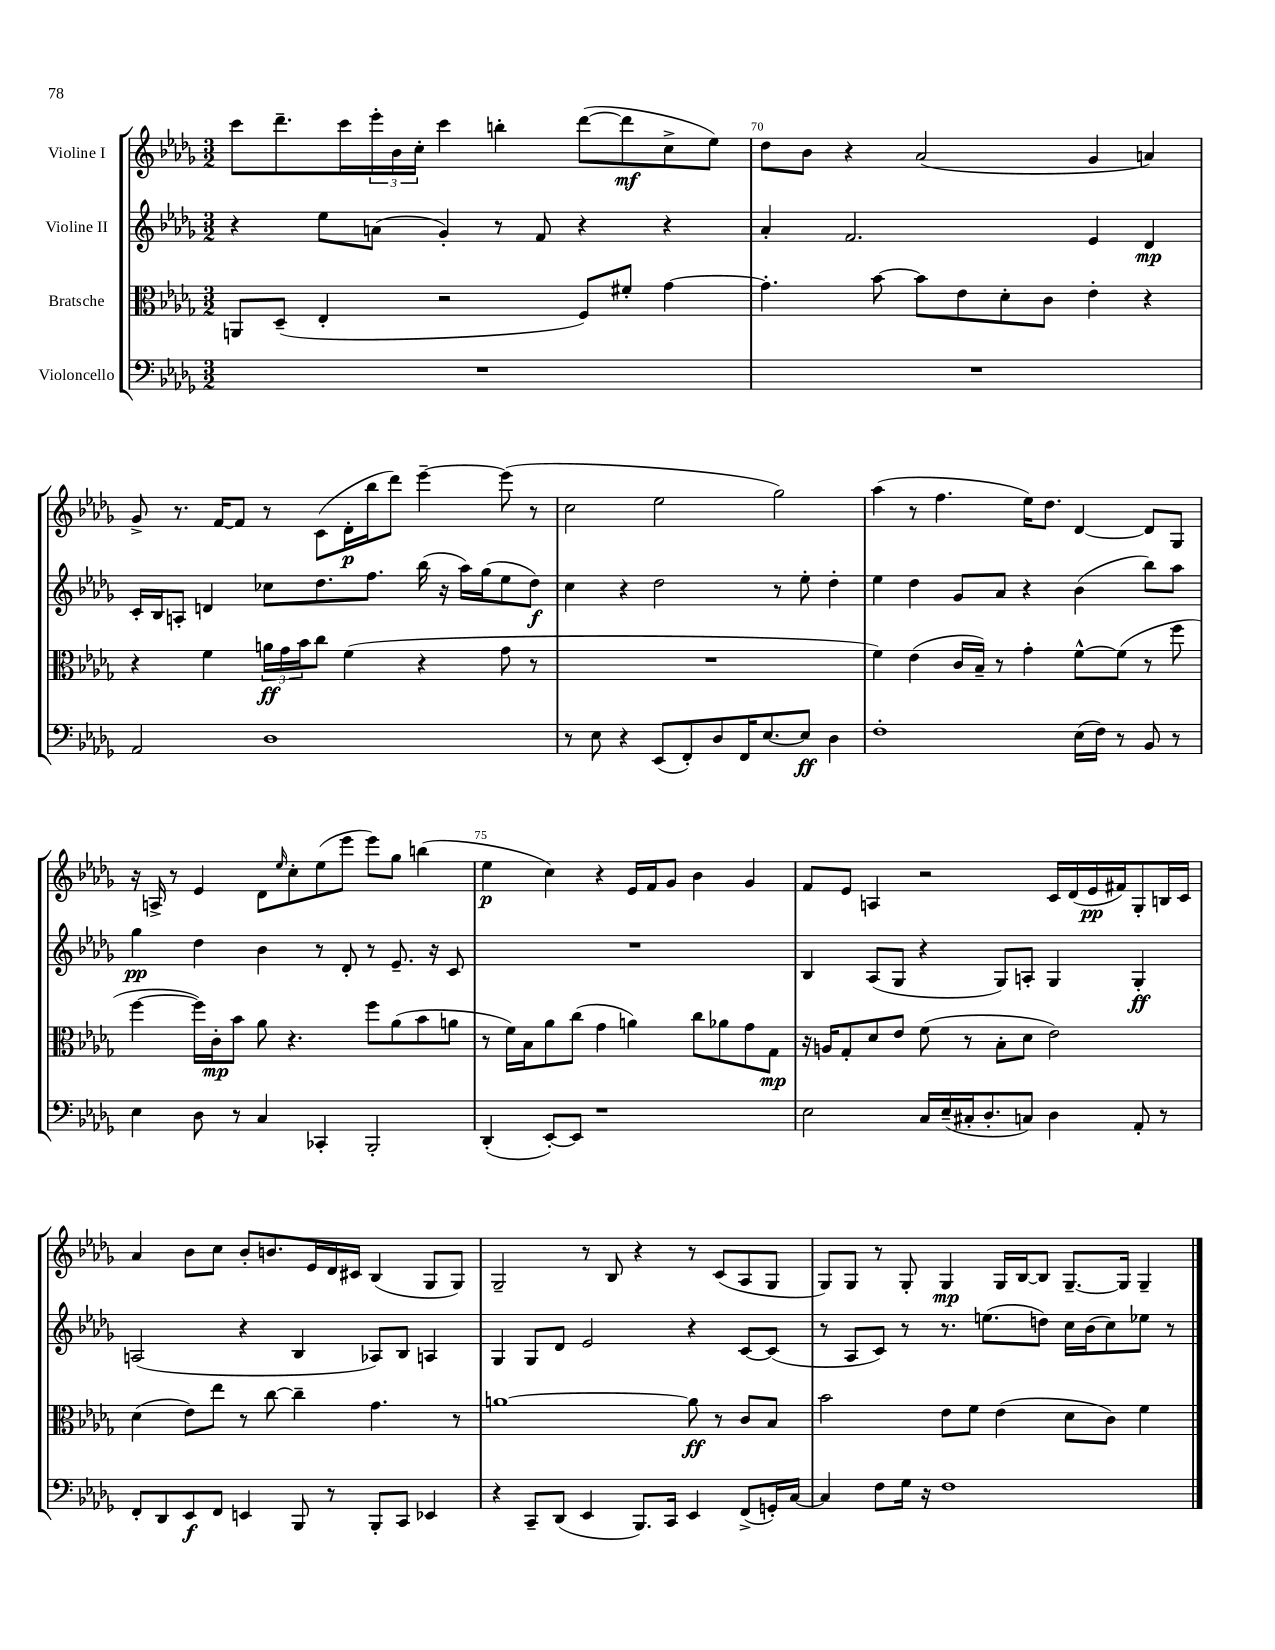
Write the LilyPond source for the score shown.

<<
\new StaffGroup <<
\new Staff = "s0" \with { instrumentName = "Violine I" } {
    \clef treble \key des \major \numericTimeSignature \time 3/2
    c'''8 des'''8.-- c'''16 \tuplet 3/2 { ees'''16-. bes'16 c''16-. } c'''4 b''4-. des'''8~( des'''8\mf c''8-> ees''8) |
    des''8 bes'8 r4 aes'2( ges'4 a'4) |
    ges'8-> r8. f'16~ f'8 r8 c'8( des'16-.\p bes''16 des'''8) ees'''4~-- ees'''8( r8 |
    c''2 ees''2 ges''2) |
    aes''4( r8 f''4. ees''16) des''8. des'4~ des'8 ges8 |
    r16 a16-> r8 ees'4 des'8 \grace { ees''16 } c''8-. ees''8( ees'''8 ees'''8) ges''8 b''4( |
    ees''4\p c''4) r4 ees'16 f'16 ges'8 bes'4 ges'4 |
    f'8 ees'8 a4 r2 c'16 des'16( ees'16\pp fis'16) ges8-. b16 c'16 |
    aes'4 bes'8 c''8 bes'8-. b'8. ees'16 des'16 cis'16 bes4( ges8 ges8) |
    ges2-- r8 bes8 r4 r8 c'8( aes8 ges8 |
    ges8) ges8 r8 ges8-. ges4\mp ges16 bes16~ bes8 ges8.~-- ges16 ges4-- \bar "|." |
}
\new Staff = "s1" \with { instrumentName = "Violine II" } {
    \clef treble \key des \major \numericTimeSignature \time 3/2
    r4 ees''8 a'8( ges'4-.) r8 f'8 r4 r4 |
    aes'4-. f'2. ees'4 des'4\mp |
    c'16-. bes16 a8-. d'4 ces''8 des''8. f''8. bes''16( r16 aes''16) ges''16( ees''8 des''8\f) |
    c''4 r4 des''2 r8 ees''8-. des''4-. |
    ees''4 des''4 ges'8 aes'8 r4 bes'4( bes''8) aes''8 |
    ges''4\pp des''4 bes'4 r8 des'8-. r8 ees'8.-- r16 c'8 |
    R1. |
    bes4 aes8( ges8 r4 ges8) a8-. ges4 ges4-.\ff |
    a2( r4 bes4 aes8) bes8 a4 |
    ges4 ges8 des'8 ees'2 r4 c'8~ c'8( |
    r8 aes8 c'8) r8 r8. e''8.( d''8) c''16 bes'16( c''8) ees''8 r8 \bar "|." |
}
\new Staff = "s2" \with { instrumentName = "Bratsche" } {
    \clef alto \key des \major \numericTimeSignature \time 3/2
    a,8 des8--( ees4-. r2 f8) fis'8-. ges'4~ |
    ges'4.-. bes'8~ bes'8 ees'8 des'8-. c'8 ees'4-. r4 |
    r4 f'4 \tuplet 3/2 { a'16\ff ges'16 bes'16 } c''8 f'4( r4 ges'8 r8 |
    R1. |
    f'4) ees'4( c'16 bes16--) r8 ges'4-. f'8~-^ f'8( r8 f''8 |
    f''4~ f''16) c'16-.\mp bes'8 aes'8 r4. f''8 aes'8( bes'8 a'8 |
    r8 f'16) bes16 aes'8 c''8( ges'4 a'4) c''8 aes'8 ges'8 ges8\mp |
    r16 a16 ges8-. des'8 ees'8 f'8( r8 bes8-. des'8 ees'2) |
    des'4( ees'8) ees''8 r8 c''8~ c''4-- ges'4. r8 |
    a'1~ a'8\ff r8 c'8 bes8 |
    bes'2 ees'8 f'8 ees'4( des'8 c'8) f'4 \bar "|." |
}
\new Staff = "s3" \with { instrumentName = "Violoncello" } {
    \clef bass \key des \major \numericTimeSignature \time 3/2
    R1. |
    R1. |
    aes,2 des1 |
    r8 ees8 r4 ees,8( f,8-.) des8 f,16 ees8.~ ees8\ff des4 |
    f1-. ees16( f16) r8 bes,8 r8 |
    ees4 des8 r8 c4 ces,4-. bes,,2-. |
    des,4-.( ees,8~-.) ees,8 r1 |
    ees2 c16 ees16--( cis16-. des8.-. c8) des4 aes,8-. r8 |
    f,8-. des,8 ees,8\f f,8 e,4 bes,,8 r8 bes,,8-. c,8 ees,4 |
    r4 c,8-- des,8( ees,4 bes,,8.) c,16 ees,4 f,8->( g,16-.) c16~ |
    c4 f8 ges16 r16 f1 \bar "|." |
}
>>
>>
\layout { \context { \Score currentBarNumber = #69 \override BarNumber.break-visibility = ##(#f #t #t) barNumberVisibility = #(every-nth-bar-number-visible 5) } }
